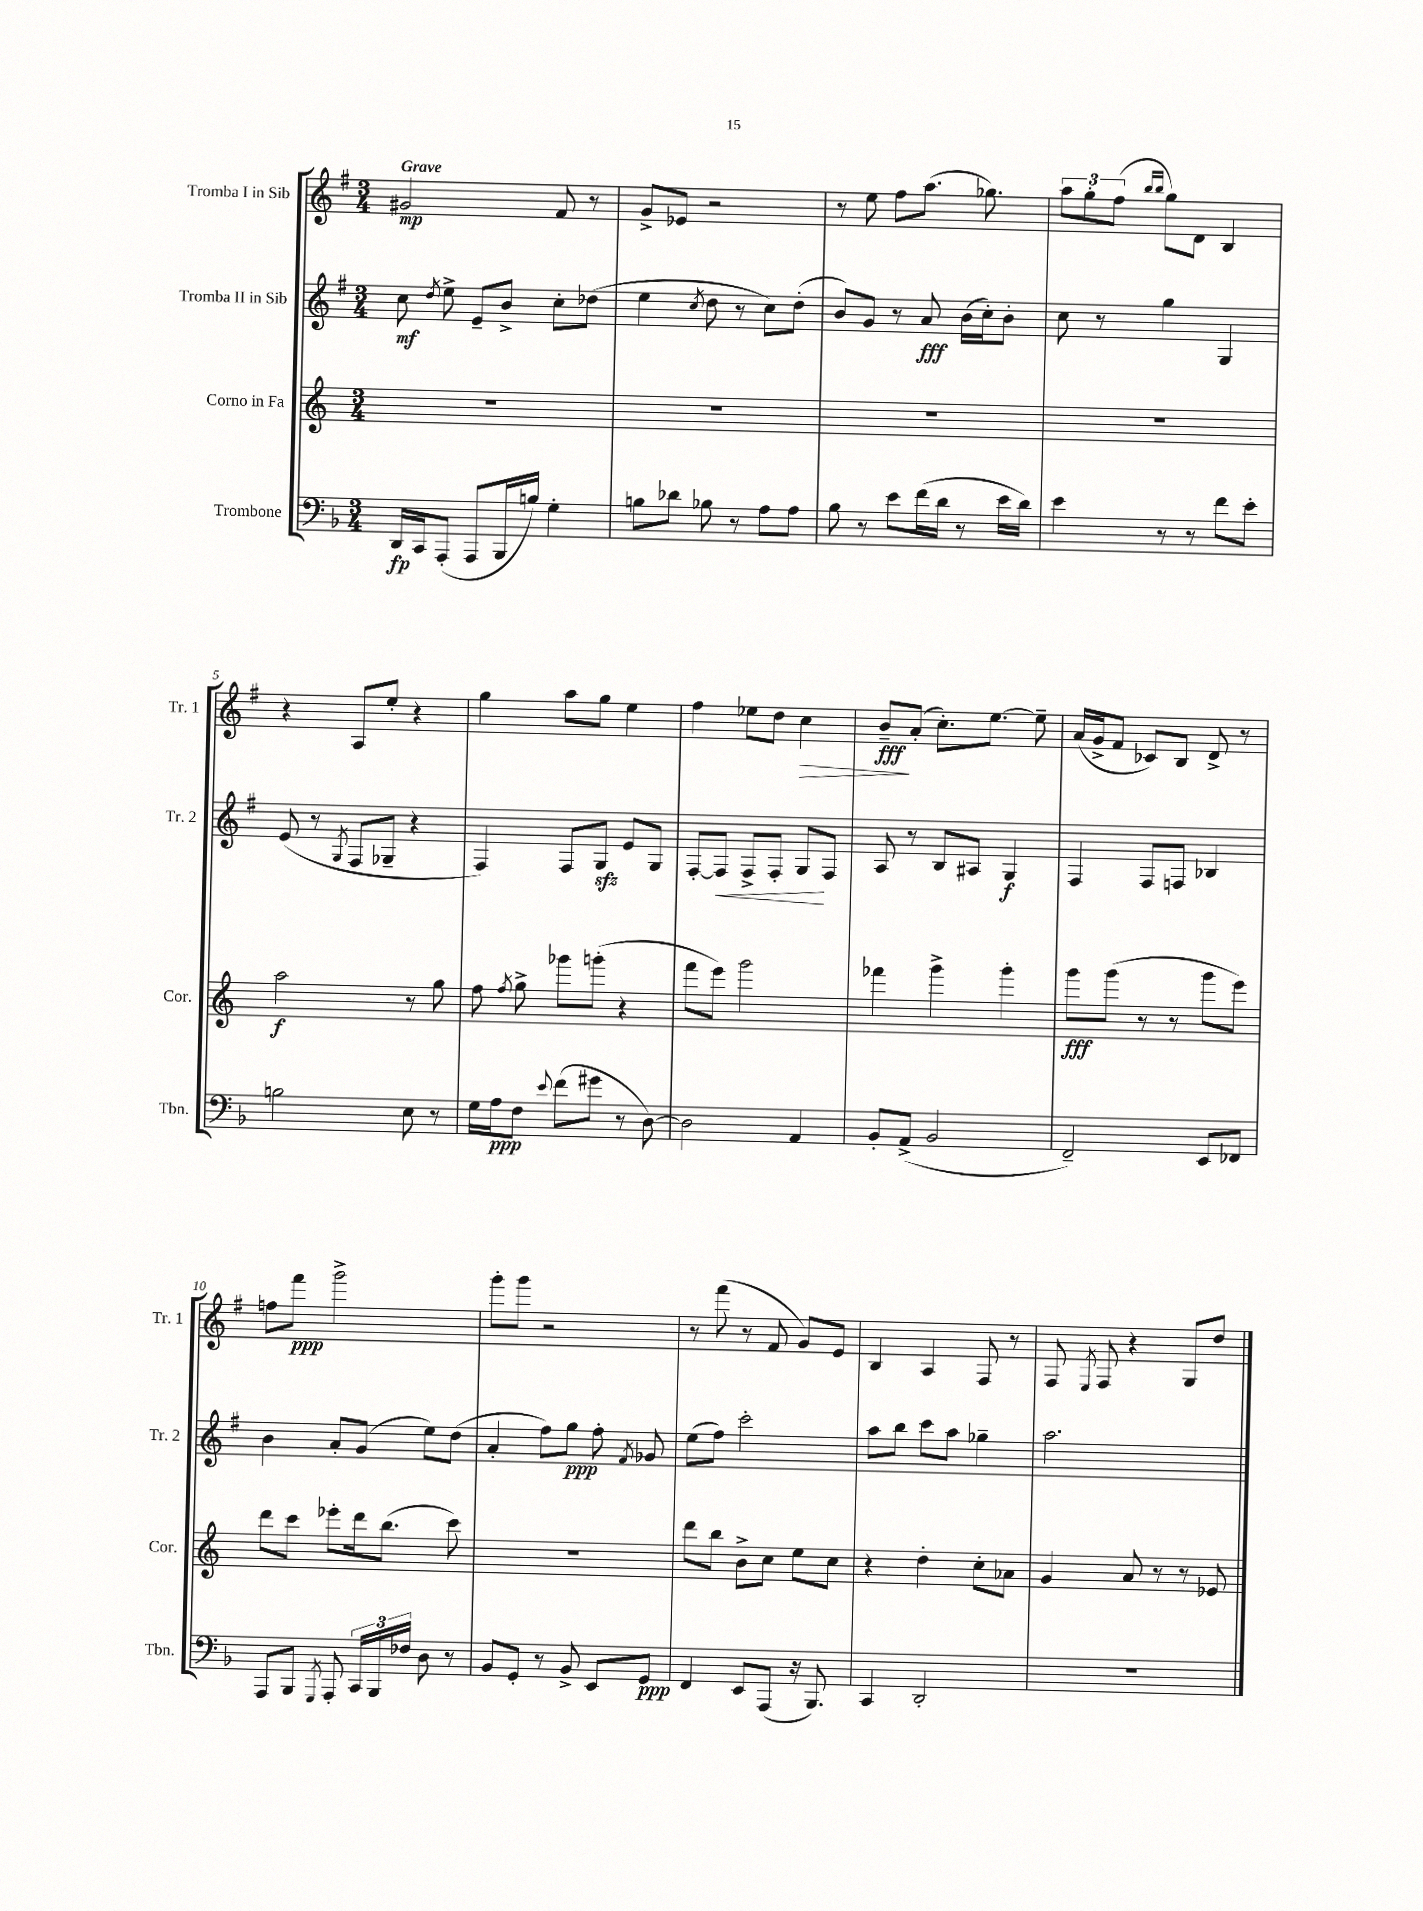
<<
\new StaffGroup <<
\new Staff = "s0" \with { instrumentName = "Tromba I in Sib" shortInstrumentName = "Tr. 1" } {
    \clef treble \key g \major \numericTimeSignature \time 3/4 \tempo "Grave"
    \autoBeamOff gis'2\mp fis'8 r8 |
    g'8[-> ees'8] r2 |
    r8 e''8 fis''8[ a''8.]( ges''8.) |
    \tuplet 3/2 { a''8[ g''8-. fis''8]( } \grace { b''16[ b''16] } g''8[) d'8] b4 |
    r4 a8[ e''8]-. r4 |
    g''4 a''8[ g''8] e''4 |
    fis''4 ees''8[ d''8] c''4\> |
    b'8[--\fff\! a'8]-.( c''8.[-.) e''8.]~ e''8-- |
    a'16[( g'16-> fis'8] ces'8[) b8] d'8-> r8 |
    f''8[ fis'''8]\ppp g'''2-> |
    g'''8[-. g'''8] r2 |
    r8 fis'''8( r8 fis'8 g'8[) e'8] |
    b4 a4 fis8 r8 |
    fis8 \acciaccatura { e8 } fis8 r4 g8[ d''8] \bar "|." |
}
\new Staff = "s1" \with { instrumentName = "Tromba II in Sib" shortInstrumentName = "Tr. 2" } {
    \clef treble \key g \major \numericTimeSignature \time 3/4
    \autoBeamOff c''8\mf \acciaccatura { d''8 } e''8-> e'8[-- b'8]-> c''8[-. des''8]( |
    e''4 \acciaccatura { c''8 } d''8 r8 c''8[) d''8]-.( |
    b'8[) g'8] r8 a'8\fff b'16[( c''16-.) b'8]-. |
    c''8 r8 g''4 g4 |
    e'8( r8 \acciaccatura { g8 } fis8[ ges8]-- r4 |
    fis4) fis8[ g8]\sfz e'8[ g8] |
    fis8[~-. fis8]\< fis8[-> fis8]-. g8[\! fis8] |
    a8 r8 b8[ ais8] g4\f |
    fis4 fis8[ f8] bes4 |
    b'4 a'8[-. g'8]( e''8[) d''8]( |
    a'4-. fis''8[) g''8]\ppp fis''8-. \acciaccatura { fis'8 } ges'8 |
    e''8[( fis''8]) c'''2-. |
    a''8[ b''8] c'''8[ a''8] ges''4-- |
    a''2. \bar "|." |
}
\new Staff = "s2" \with { instrumentName = "Corno in Fa" shortInstrumentName = "Cor." } {
    \clef treble \key c \major \numericTimeSignature \time 3/4
    \autoBeamOff R2. |
    R2. |
    R2. |
    R2. |
    a''2\f r8 g''8 |
    f''8 \acciaccatura { f''8 } g''8-> ges'''8[ g'''8]-.( r4 |
    f'''8[ e'''8]) g'''2 |
    fes'''4 g'''4-> g'''4-. |
    g'''8[\fff g'''8]( r8 r8 g'''8[ e'''8]) |
    d'''8[ c'''8] ees'''8[-. d'''16 b''8.]( c'''8) |
    R2. |
    d'''8[ b''8] b'8[-> c''8] e''8[ c''8] |
    r4 d''4-. c''8[-. aes'8] |
    g'4 a'8 r8 r8 ees'8 \bar "|." |
}
\new Staff = "s3" \with { instrumentName = "Trombone" shortInstrumentName = "Tbn." } {
    \clef bass \key f \major \numericTimeSignature \time 3/4
    \autoBeamOff d,16[\fp c,16 a,,8]-.( a,,8[ bes,,16 b16]) g4-. |
    b8[ des'8] bes8 r8 a8[ a8] |
    bes8 r8 e'8[ f'16( d'16] r8 e'16[ d'16]) |
    e'4 r8 r8 f'8[ e'8]-. |
    b2 e8 r8 |
    g16[ a16\ppp f8] \appoggiatura { e'8 } f'8[( gis'8] r8 d8~) |
    d2 a,4 |
    bes,8[-. a,8]->( bes,2 |
    f,2--) e,8[ fes,8] |
    a,,8[ bes,,8] \acciaccatura { g,,8 } a,,8-. \tuplet 3/2 { c,16[ bes,,16 fes16] } d8 r8 |
    bes,8[ g,8]-. r8 bes,8-> e,8[ g,8]\ppp |
    f,4 e,8[ a,,8]( r16 bes,,8.) |
    c,4 d,2-. |
    R2. \bar "|." |
}
>>
>>
